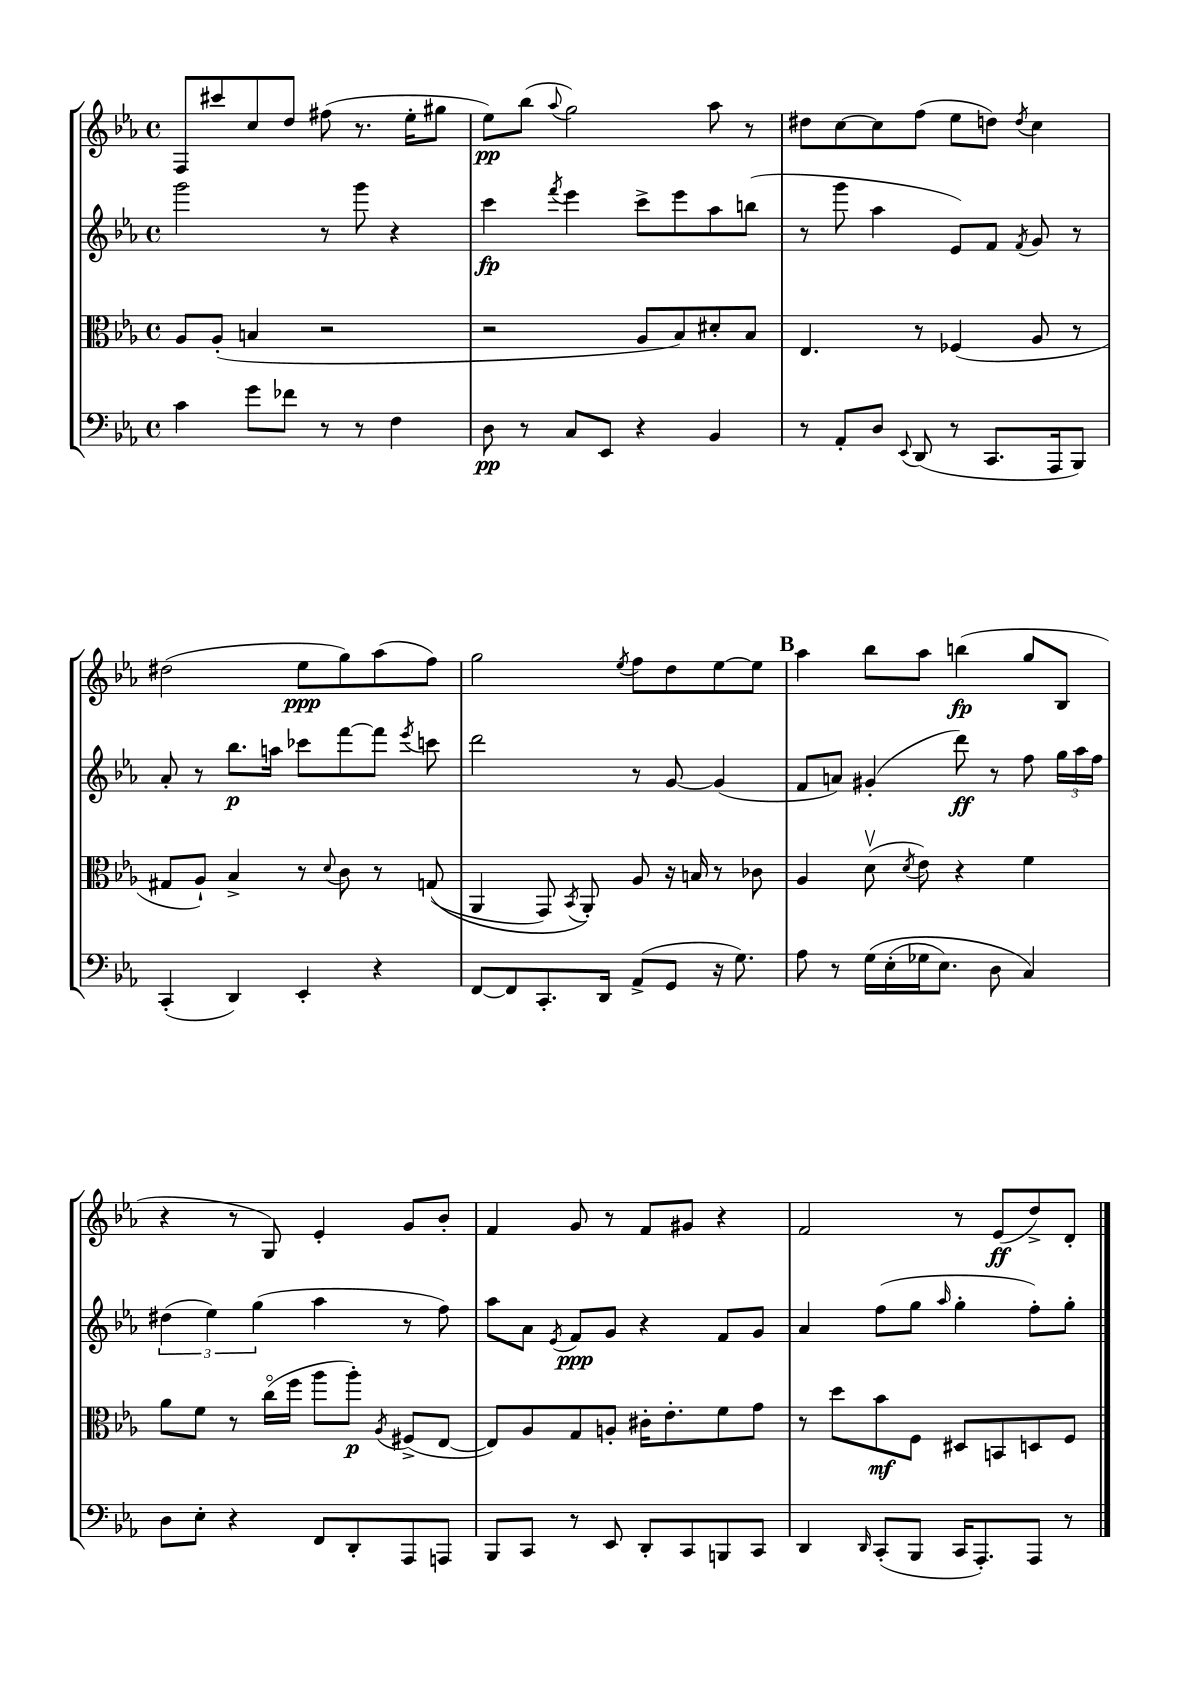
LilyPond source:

<<
\new StaffGroup <<
\new Staff = "s0" {
    \clef treble \key ees \major \defaultTimeSignature \time 4/4
    \autoBeamOff f8[ cis'''8 c''8 d''8] fis''8( r8. ees''16[-. gis''8] |
    ees''8[\pp) bes''8]( \appoggiatura { aes''8 } g''2) aes''8 r8 |
    dis''8[ c''8~ c''8 f''8]( ees''8[ d''8]) \acciaccatura { d''8 } c''4 |
    dis''2( ees''8[\ppp g''8) aes''8( f''8]) |
    g''2 \acciaccatura { ees''8 } f''8[ d''8 ees''8~ ees''8] |
    \mark \markup { \bold "B" } aes''4 bes''8[ aes''8] b''4\fp( g''8[ bes8] |
    r4 r8 g8) ees'4-. g'8[ bes'8]-. |
    f'4 g'8 r8 f'8[ gis'8] r4 |
    f'2 r8 ees'8[\ff( d''8->) d'8]-. \bar "|." |
}
\new Staff = "s1" {
    \clef treble \key ees \major \defaultTimeSignature \time 4/4
    \autoBeamOff g'''2 r8 g'''8 r4 |
    c'''4\fp \acciaccatura { f'''8 } ees'''4 c'''8[-> ees'''8 aes''8 b''8]( |
    r8 g'''8 aes''4 ees'8[) f'8] \acciaccatura { f'8 } g'8 r8 |
    aes'8-. r8 bes''8.[\p a''16] ces'''8[ f'''8~ f'''8] \acciaccatura { ees'''8 } c'''8 |
    d'''2 r8 g'8~ g'4( |
    \mark \markup { \bold "B" } f'8[ a'8]) gis'4-.( d'''8\ff) r8 f''8 \tuplet 3/2 { g''16[ aes''16 f''16] } |
    \tuplet 3/2 { dis''4( ees''4) g''4( } aes''4 r8 f''8) |
    aes''8[ aes'8] \acciaccatura { ees'8 } f'8[\ppp g'8] r4 f'8[ g'8] |
    aes'4 f''8[( g''8] \grace { aes''16 } g''4-. f''8[-.) g''8]-. \bar "|." |
}
\new Staff = "s2" {
    \clef alto \key ees \major \defaultTimeSignature \time 4/4
    \autoBeamOff aes8[ aes8]-.( b4 r2 |
    r2 aes8[ bes8) dis'8-. bes8] |
    ees4. r8 fes4( aes8 r8 |
    gis8[ aes8]-!) bes4-> r8 \appoggiatura { d'8 } c'8 r8 g8(\( |
    aes,4 g,8) \acciaccatura { bes,8 } aes,8-.\) aes8 r16 b16 r8 ces'8 |
    \mark \markup { \bold "B" } aes4 d'8\upbow( \acciaccatura { d'8 } ees'8) r4 f'4 |
    aes'8[ f'8] r8 c''16[\flageolet( f''16] aes''8[ aes''8]-.\p) \acciaccatura { aes8 } fis8[->( ees8]~ |
    ees8[) aes8 g8 a8]-. cis'16[-. ees'8.-. f'8 g'8] |
    r8 d''8[ bes'8\mf f8] dis8[ b,8 d8 f8] \bar "|." |
}
\new Staff = "s3" {
    \clef bass \key ees \major \defaultTimeSignature \time 4/4
    \autoBeamOff c'4 g'8[ fes'8] r8 r8 f4 |
    d8\pp r8 c8[ ees,8] r4 bes,4 |
    r8 aes,8[-. d8] \appoggiatura { ees,8 } d,8( r8 c,8.[ aes,,16 bes,,8]) |
    c,4-.( d,4) ees,4-. r4 |
    f,8[~ f,8 c,8.-. d,16] aes,8[->( g,8] r16 g8.) |
    \mark \markup { \bold "B" } aes8 r8 g16[\( ees16-.( ges16 ees8.]) d8 c4\) |
    d8[ ees8]-. r4 f,8[ d,8-. aes,,8 a,,8] |
    bes,,8[ c,8] r8 ees,8 d,8[-. c,8 b,,8 c,8] |
    d,4 \grace { d,16 } c,8[-.( bes,,8] c,16[ aes,,8.-.) aes,,8] r8 \bar "|." |
}
>>
>>
\layout { \context { \Score \remove "Bar_number_engraver" } }
